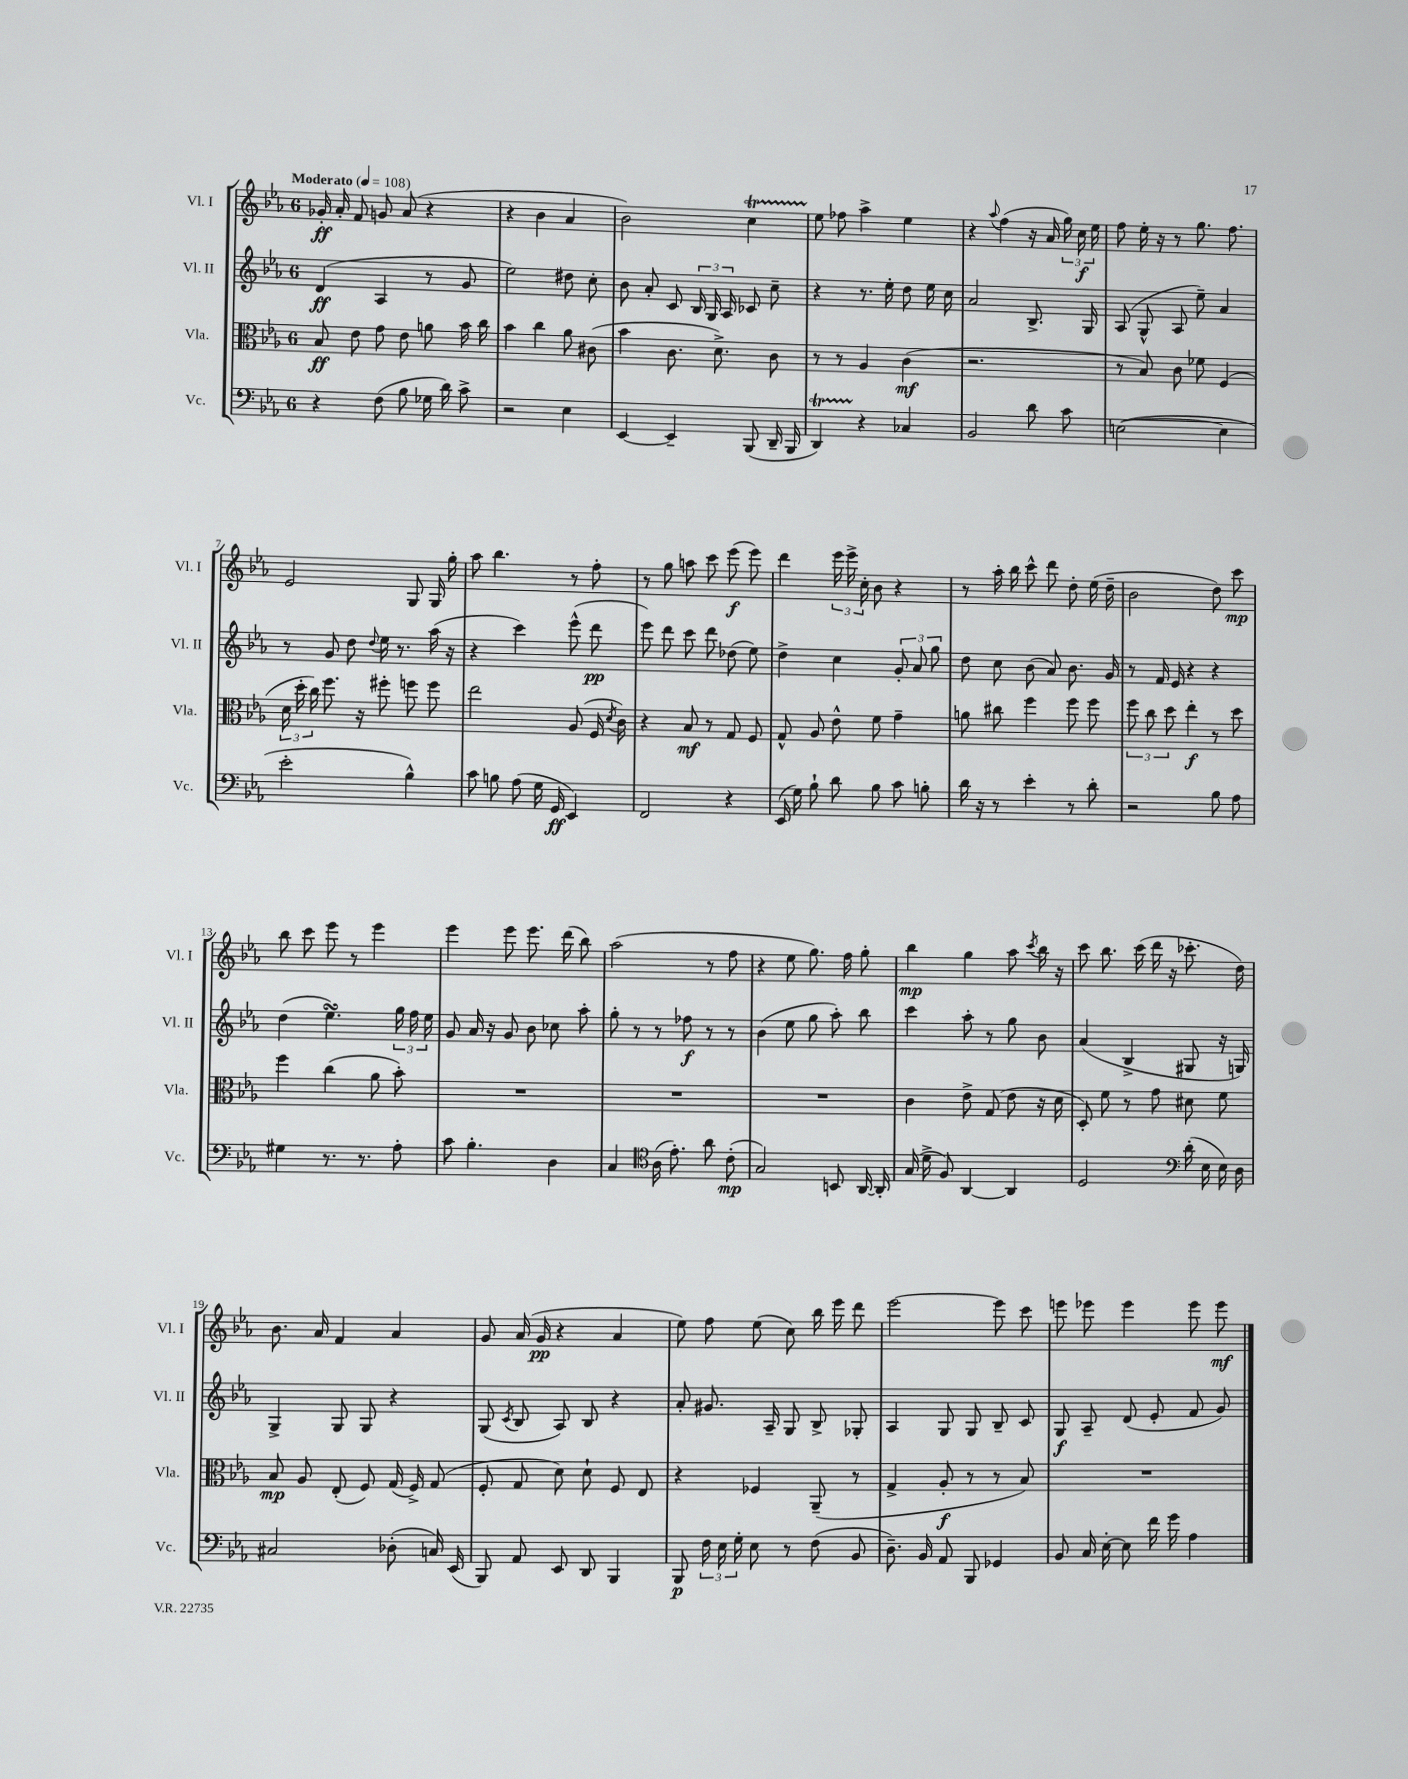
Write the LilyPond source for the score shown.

<<
\new StaffGroup <<
\new Staff = "s0" \with { instrumentName = "Vl. I" shortInstrumentName = "Vl. I" } {
    \clef treble \key ees \major \once \override Staff.TimeSignature.style = #'single-digit \time 6/8 \tempo "Moderato" 4 = 108
    \autoBeamOff ges'16-.\ff aes'16-. f'8 g'8 aes'8( r4 |
    r4 bes'4 aes'4 |
    bes'2) c''4\startTrillSpan |
    ees''8\stopTrillSpan fes''8 aes''4-> ees''4 |
    r4 \appoggiatura { aes''8 } f''4( r16 aes'16 \tuplet 3/2 { g''16) c''16\f ees''16 } |
    f''8 ees''16-. r16 r8 g''8. f''8. |
    ees'2 g8 g16 g''16-. |
    aes''8 bes''4. r8 f''8-. |
    r8 g''8 a''8 c'''8 ees'''8\f( ees'''8) |
    d'''4 \tuplet 3/2 { ees'''16 ees'''16-> c''16-. } bes'8 r4 |
    r8 aes''16-. bes''16 c'''8-^ d'''8 d''8-. ees''16( d''16-- |
    bes'2 d''8) c'''8\mp |
    bes''8 c'''8 ees'''8 r8 ees'''4 |
    ees'''4 ees'''8 ees'''8. d'''16( bes''8) |
    aes''2( r8 f''8 |
    r4 ees''8 g''8.) f''16 g''8-. |
    bes''4\mp g''4 aes''8 \acciaccatura { c'''8 } bes''16 r16 |
    c'''8 bes''8. c'''16( d'''16 r16 ces'''8.-. d''16) |
    bes'8. aes'16 f'4 aes'4 |
    g'8 aes'16( g'16\pp r4 aes'4 |
    ees''8) f''8 ees''8( c''8) bes''16 ees'''16 d'''8 |
    ees'''2~ ees'''8 c'''8 |
    e'''8 ees'''8 ees'''4 ees'''8 ees'''8\mf \bar "|." |
}
\new Staff = "s1" \with { instrumentName = "Vl. II" shortInstrumentName = "Vl. II" } {
    \clef treble \key ees \major \once \override Staff.TimeSignature.style = #'single-digit \time 6/8
    \autoBeamOff d'4\ff( aes4 r8 g'8 |
    ees''2) dis''8 c''8-. |
    bes'8 aes'8-. c'8 \tuplet 3/2 { bes16 g16 aes16 } ces'8 c''8-- |
    r4 r8. ees''16-. d''8 ees''16 c''16 |
    aes'2 bes8.-> g16 |
    aes8( g8-^ aes8 ees''8--) aes'4 |
    r8 g'8 d''8 \appoggiatura { d''8 } ees''16 r8. aes''16( r16 |
    r4 c'''4) ees'''8-^( d'''8\pp |
    ees'''8) d'''8 c'''8 d'''8 des''8( ees''8) |
    d''4-> c''4 \tuplet 3/2 { g'8-. aes'8 g''8 } |
    d''8 c''8 bes'8( aes'8) bes'8. g'16 |
    r8 f'16 ees'16 r4 r4 |
    d''4( ees''4.\turn) \tuplet 3/2 { g''16 f''16 ees''16 } |
    g'8 aes'16 r16 g'8 bes'8 ces''8 aes''8-. |
    g''8-. r8 r8 fes''8\f r8 r8 |
    bes'4( ees''8 g''8 aes''8-.) bes''8 |
    c'''4 aes''8-. r8 g''8 bes'8 |
    aes'4( bes4-> gis8 r16 g16) |
    g4-> g8 g8 r4 |
    g8( \acciaccatura { c'8 } bes8 aes8) bes8 r4 |
    aes'8-. gis'8. aes16-- g8 bes8-> ges8-. |
    aes4 g8 g8 bes8-- c'8 |
    g8\f aes8-- d'8( ees'8-. f'8 g'8) \bar "|." |
}
\new Staff = "s2" \with { instrumentName = "Vla." shortInstrumentName = "Vla." } {
    \clef alto \key ees \major \once \override Staff.TimeSignature.style = #'single-digit \time 6/8
    \autoBeamOff bes8\ff ees'8 g'8 ees'8 a'8 bes'16 c''16 |
    bes'4 c''4 aes'8 cis'8( |
    bes'4 c'8. d'8.->) c'8 |
    r8 r8 aes4 c'4\mf( |
    r2. |
    r8 bes8) c'8 fes'8 f4( |
    \tuplet 3/2 { d'16 d''16-. c''16) } f''8. r16 fis''8-. f''8 f''8 |
    ees''2 aes8( f16 \acciaccatura { d'8 } c'16) |
    r4 bes8\mf r8 g8 f8 |
    g8-^ aes8 ees'8-^ f'8 g'4-- |
    a'8 cis''8 f''4 f''8 f''8 |
    \tuplet 3/2 { f''8 c''8 d''8 } ees''4-.\f r8 d''8 |
    f''4 c''4( aes'8 bes'8-.) |
    R2. |
    R2. |
    R2. |
    c'4 ees'8-> g8( ees'8 r16 d'16 |
    d8-.) f'8 r8 g'8 dis'8 f'8 |
    bes8\mp aes8 ees8-.( f8) g16( f16->) g8( |
    f8-. g8 d'8) d'8-! f8 ees8 |
    r4 fes4 aes,8--( r8 |
    g4-> aes8-.\f r8 r8 bes8) |
    R2. \bar "|." |
}
\new Staff = "s3" \with { instrumentName = "Vc." shortInstrumentName = "Vc." } {
    \clef bass \key ees \major \once \override Staff.TimeSignature.style = #'single-digit \time 6/8
    \autoBeamOff r4 f8( bes8 ges16 d'16) c'8-> |
    r2 ees4 |
    ees,4~ ees,4-- bes,,8( d,16-- bes,,16 |
    d,4\startTrillSpan) r4\stopTrillSpan ces4 |
    bes,2 d'8 c'8 |
    e2~( e4 |
    ees'2-. bes4-^) |
    c'8 b8 aes8( g16 g,16\ff ees,4) |
    f,2 r4 |
    ees,16( g16) bes8-! d'8 bes8 c'8 b8-. |
    d'16 r16 r8 ees'4-. r8 d'8-. |
    r2 bes8 aes8 |
    gis4 r8. r8. aes8-. |
    c'8 bes4.-. d4 |
    c4 \clef tenor aes16( ees'8.-.) aes'8 c'8-.\mp( |
    g2) b,8 aes,16~ aes,16-. |
    g16( d'16-> f8) aes,4~ aes,4 |
    d2 \clef bass d'16-.( ees16 ees16) d16 |
    cis2 des8-.( c16) ees,16( |
    bes,,8) aes,8 ees,8 d,8 bes,,4 |
    bes,,8\p \tuplet 3/2 { f16 ees16 g16-. } ees8 r8 f8( bes,8 |
    d8.--) bes,16 aes,8 bes,,8 ges,4 |
    bes,8 c16 ees16~-. ees8 f'16 g'16 aes4 \bar "|." |
}
>>
>>
